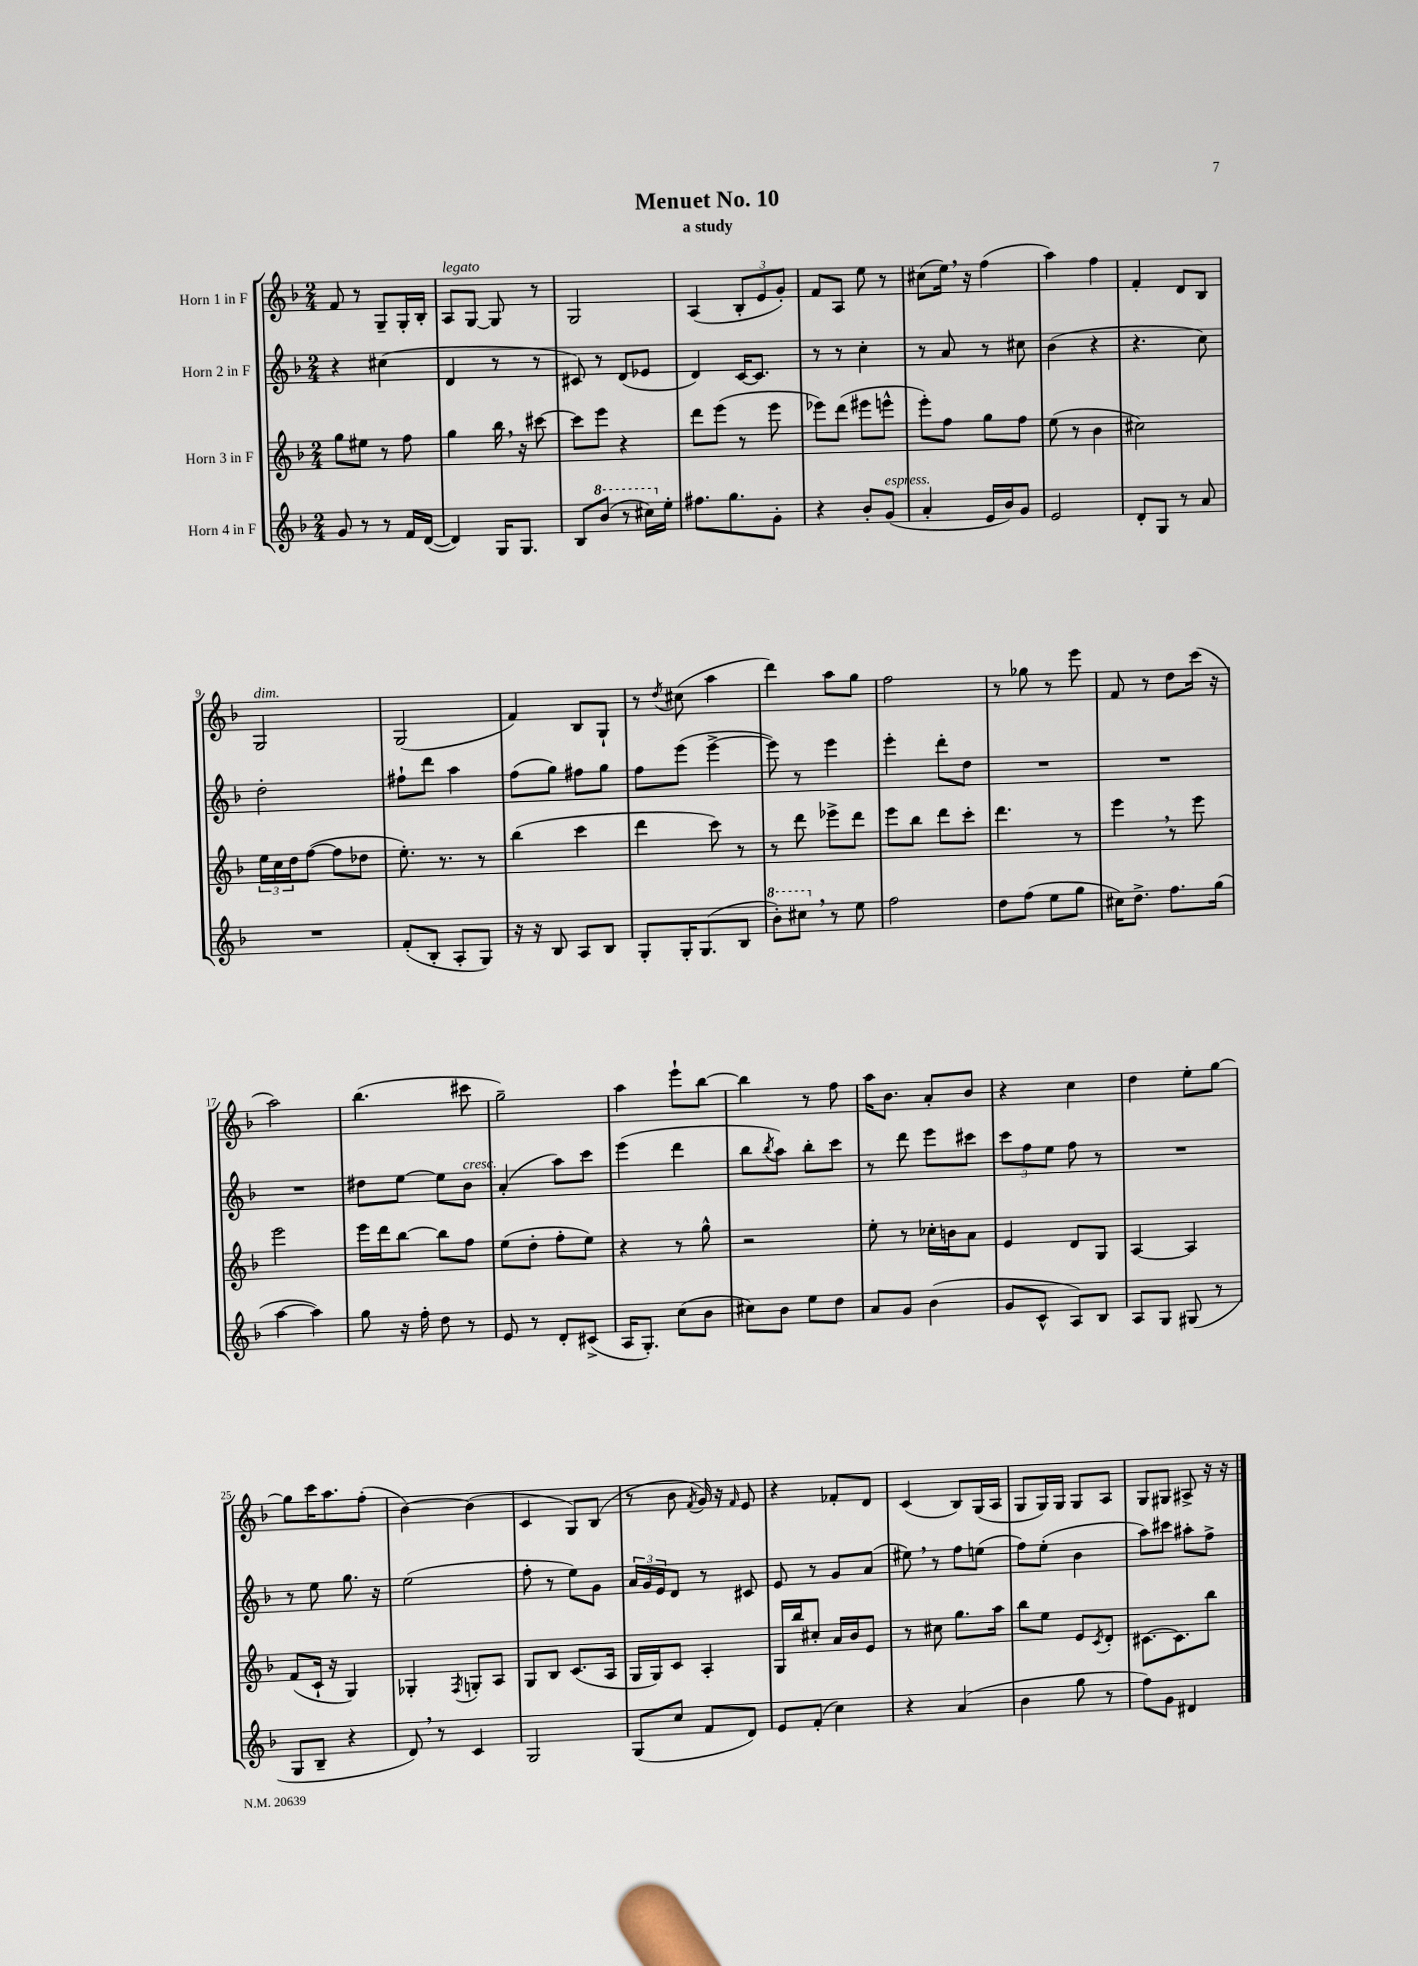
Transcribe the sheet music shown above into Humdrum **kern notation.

**kern	**kern	**kern	**kern
*staff4	*staff3	*staff2	*staff1
*clefG2	*clefG2	*clefG2	*clefG2
*k[b-]	*k[b-]	*k[b-]	*k[b-]
*M2/4	*M2/4	*M2/4	*M2/4
8g	8gg	4r	8f
8r	8ee#	.	8r
8r	8r	(4cc#	8G~
16f	8ff	.	16G'
([16d	.	.	16B-'
=	=	=	=
4d])	4gg	4d	8A
.	.	.	[8G
16G	16bb-	8r	8G]
8.G	16r	.	.
.	[8ccc#	8r	8r
=	=	=	=
8B-	8ccc#]	8c#)	2G
(8bb-	8eee	8r	.
8r	4r	(8d	.
16ccc#)	.	8e-	.
16ee'	.	.	.
=	=	=	=
8.ff#	8ddd	4d)	(4A
.	(8eee	.	.
8.gg	.	.	.
.	8r	[16c	12B-'
.	.	8.c]	.
.	.	.	12e
8g'	8eee	.	.
.	.	.	12g')
=	=	=	=
4r	8eee-)	8r	8f
.	(8ddd	8r	8A
8b-'	8eee#	4cc'	8ee
(8g	8eee^^	.	8r
=	=	=	=
4a'	8eee')	8r	(8cc#
.	8ff	8a	16ee)
.	.	.	16r
16e	8gg	8r	(4ff
16b-)	.	.	.
8g	8ff	8cc#	.
=	=	=	=
2e	(8ee	(4b-	4aa)
.	8r	.	.
.	4b-	4r	4ff
=	=	=	=
8d'	2cc#)	4.r	4f'
8G	.	.	.
8r	.	.	8d
8a	.	8cc)	8B-
=	=	=	=
2r	24ee	2dd'	2G
.	24cc	.	.
.	24dd	.	.
.	([8ff	.	.
.	8ff]	.	.
.	8dd-	.	.
=	=	=	=
(8f'	8.ee')	8ff#`	(2G
8B-'	.	8ddd	.
.	8.r	.	.
8A'	.	4aa	.
8G)	8r	.	.
=	=	=	=
16r	(4bb-	(8ff	4f)
16r	.	.	.
8B-	.	8gg)	.
8A	4ccc	8ff#	8B-
8B-	.	8gg	8G`
=	=	=	=
8G'	4ddd	8ff	8r
.	.	.	8qdd
16G'	.	(8eee	(8cc#
(8.G	.	.	.
.	8ccc)	[4eee^	4aa
8B-	8r	.	.
=	=	=	=
8bb-')	8r	8eee])	4ddd)
8ccc#	8ddd	8r	.
8r	8eee-^	4eee	8aa
8ee	8ddd	.	8gg
=	=	=	=
2ff	8eee	4eee'	2ff
.	8bb-	.	.
.	8ddd	8ddd'	.
.	8ccc'	8dd	.
=	=	=	=
8dd	4.ddd	2r	8r
(8ff	.	.	8gg-
8ee	.	.	8r
8gg	8r	.	8eee
=	=	=	=
16cc#)	4eee	2r	8f
8.dd^	.	.	.
.	.	.	8r
8.ff	8r	.	8dd
.	8eee	.	(16ccc
(16gg	.	.	16r
=	=	=	=
[4aa	2eee	2r	2aa)
4aa])	.	.	.
=	=	=	=
8gg	16eee	8dd#	(4.bb-
.	16ddd	.	.
16r	[8bb-	[8ee	.
16ff'	.	.	.
8dd	8bb-]	8ee]	.
8r	8ff	8b-	8ccc#
=	=	=	=
8e	(8ee	(4a'	2gg~)
8r	8dd'	.	.
8d'	8ff'	8aa)	.
(8c#^	8ee)	8ccc	.
=	=	=	=
16A	4r	(4eee	4aa
8.G')	.	.	.
(8cc	8r	4ddd	8eee`
8b-	8gg^^	.	[8bb-
=	=	=	=
8cc#)	2r	8bb-	4bb-]
.	.	8qbb-	.
8b-	.	8aa)	.
8ee	.	8bb-'	8r
8dd	.	8ccc	8ff
=	=	=	=
8a	8ee'	8r	16aa
.	.	.	8.b-
8g	8r	8ddd	.
(4b-	16cc-'	8eee	8a'
.	16b	.	.
.	8a	8ccc#	8b-
=	=	=	=
8g	4e	12ccc	4r
.	.	12ff	.
8c^^	.	.	.
.	.	12ee	.
8A)	8d	8ff	4cc
8B-	8G	8r	.
=	=	=	=
8A	[4A	2r	4dd
8G	.	.	.
(8G#	4A]	.	8ee'
8r	.	.	[8gg
=	=	=	=
8G	(8f	8r	8gg]
8B-~	16c`	8ee	16ccc
.	16r	.	8.aa
4r	4G)	8.gg	.
.	.	.	(8ff'
.	.	16r	.
=	=	=	=
8d)	4G-'	(2ee	[4b-)
8r	.	.	.
.	8qF	.	.
4c	8G'	.	(4b-]
.	8A	.	.
=	=	=	=
2G	8G	8ff'	4c
.	8B-	8r	.
.	(8.c	8ee)	8G)
.	.	8g	(8B-
.	16A	.	.
=	=	=	=
(8G	16G	24a	8r
.	.	24g	.
.	16G)	.	.
.	.	24e	.
8cc	8c	8d	8b-
.	.	.	8qf
8f	4A'	8r	16g)
.	.	.	16r
.	.	.	16qqf
8d)	.	8c#	8e
=	=	=	=
8e	16G	8e	4r
.	16bb-	.	.
(8f'	8cc#'	8r	.
4cc)	16a	8g	8f-'
.	16b-	.	.
.	8e	(8a	8d
=	=	=	=
4r	8r	8ee#)	(4c
.	8cc#	8r	.
(4a	8.gg	8ff	8B-)
.	.	(8ee	(16G
.	16aa	.	16A
=	=	=	=
4b-	8bb-	8ff)	8G
.	8ee	(8ee'	16G)
.	.	.	16G
8gg	8e	4b-	8G
.	8qc	.	.
8r	8d'	.	8A
=	=	=	=
8ff)	[8.c#	8aa)	8G
8g	.	8ccc#	8G#
.	8.c#]	.	.
4d#	.	8aa#'	8A#^
.	8bb-	8ff^	16r
.	.	.	16r
==	==	==	==
*-	*-	*-	*-
